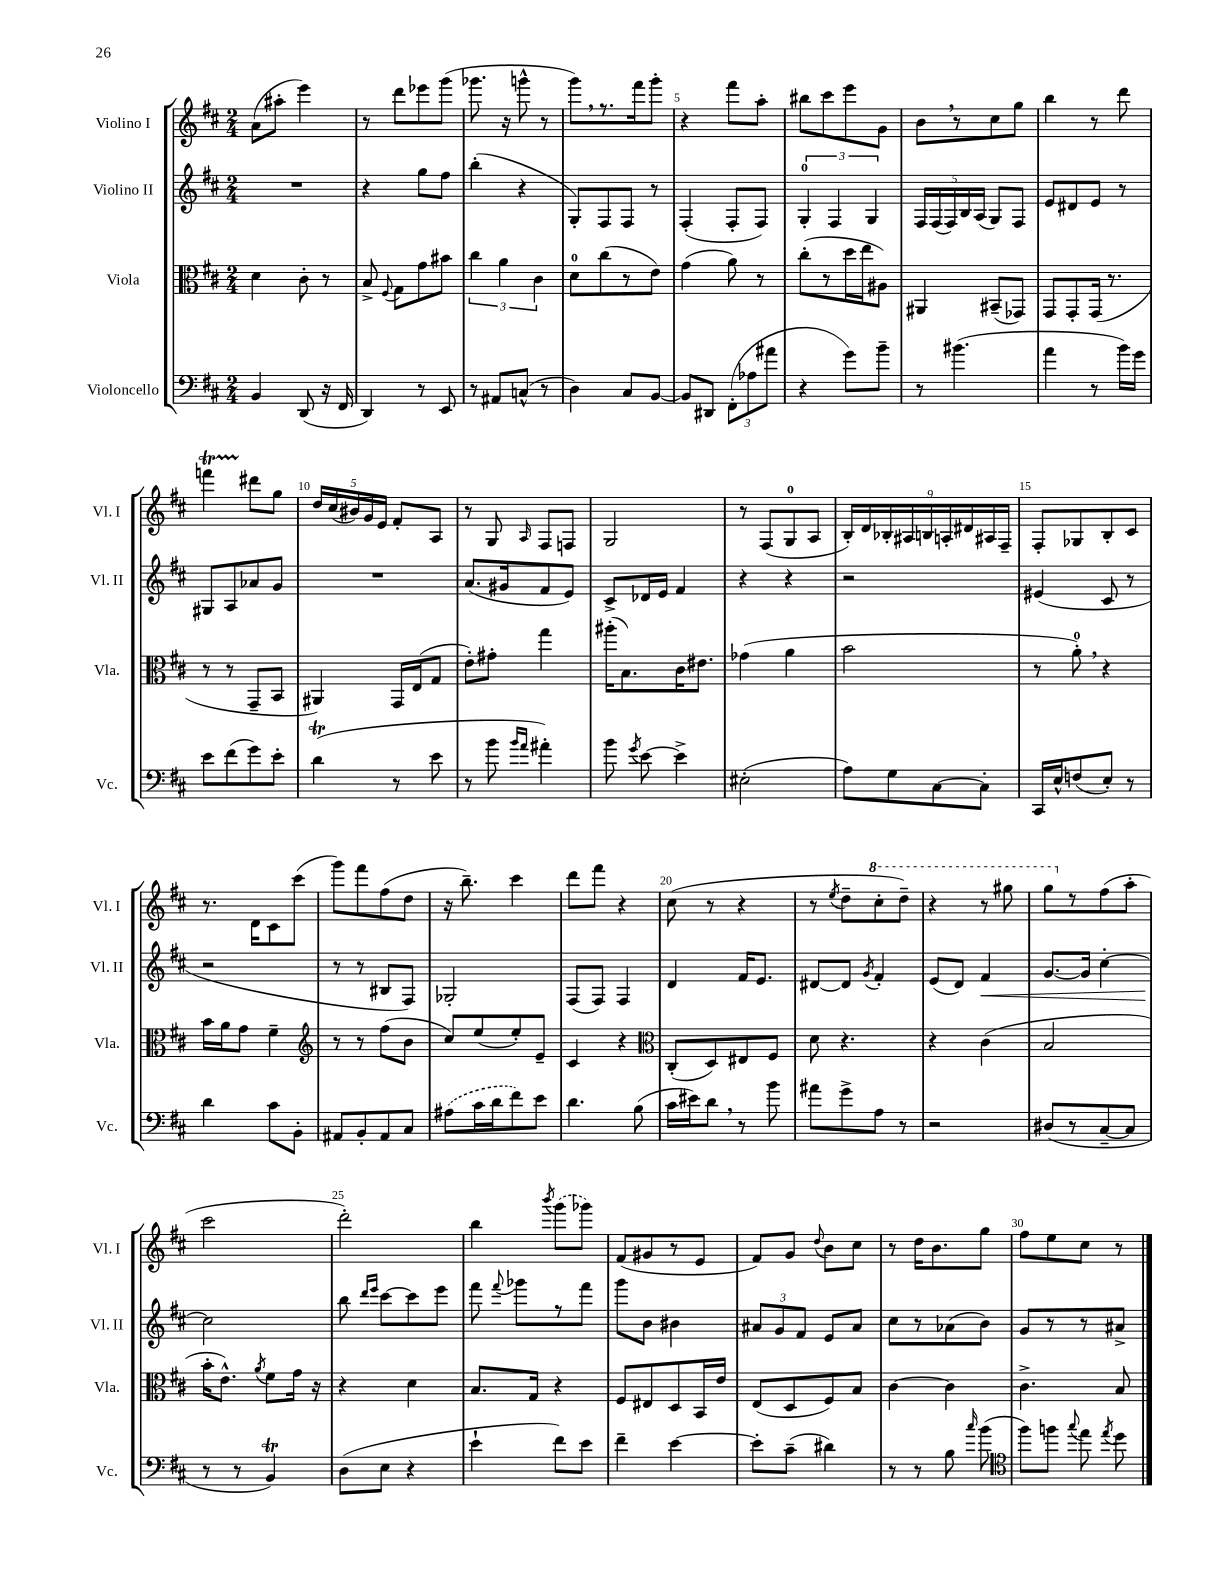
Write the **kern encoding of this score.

**kern	**kern	**kern	**kern
*staff4	*staff3	*staff2	*staff1
*clefF4	*clefC3	*clefG2	*clefG2
*k[f#c#]	*k[f#c#]	*k[f#c#]	*k[f#c#]
*M2/4	*M2/4	*M2/4	*M2/4
4BB	4d	2r	(8a
.	.	.	8aa#'
(8DD	8c#'	.	4eee)
16r	8r	.	.
16FF#	.	.	.
=	=	=	=
4DD)	8B^	4r	8r
.	8qqF#	.	.
.	8G	.	8ddd
8r	8g	8gg	8eee-
8EE	8b#	8ff#	(8ggg
=	=	=	=
8r	6cc#	(4bb'	8.ggg-
8AA#	.	.	.
.	6a	.	.
.	.	.	16r
(8C^^	.	4r	8ggg^^
.	6c#	.	.
8r	.	.	8r
=	=	=	=
4D)	8d	8G')	8ggg)
.	(8cc#	8F#	8.r
8C#	8r	8F#	.
.	.	.	16fff#
[8BB	8e)	8r	8ggg'
=	=	=	=
8BB]	(4g	(4F#'	4r
8DD#	.	.	.
(12FF#'	8a)	8F#'	8fff#
12A-	.	.	.
.	8r	8F#)	8aa'
12a#	.	.	.
=	=	=	=
4r	(8cc#'	6G'	8bb#
.	8r	.	8ccc#
.	.	6F#	.
8g)	16dd	.	8eee
.	16ee	.	.
.	.	6G	.
8b~	8A#)	.	8g
=	=	=	=
8r	4AA#	20F#	8b
.	.	(20F#	.
.	.	20F#)	.
(4.b#	.	.	8r
.	.	20B	.
.	.	(20A	.
.	(8BB#~	8G)	8cc#
.	8GG-)	8F#	8gg
=	=	=	=
4a	8GG	8e	4bb
.	8GG'	8d#	.
8r	(16GG	8e	8r
.	8.r	.	.
16b)	.	8r	8ddd
16g	.	.	.
=	=	=	=
8e	8r	8G#	4fff
(8f#	8r	8A	.
8g)	8GG~	8a-	8ddd#
8e'	8BB	8g	8gg
=	=	=	=
(4d	4AA#)	2r	20dd
.	.	.	(20cc#
.	.	.	20b#)
.	.	.	20g
.	.	.	20e
8r	16GG	.	8f#'
.	(16E	.	.
8e	8G	.	8A
=	=	=	=
8r	8e')	(8.a	8r
8b	8g#'	.	8G
.	.	16g#	.
16qqb	.	.	.
16qqa	.	.	16qqA
4a#')	4gg	8f#	8F#
.	.	8e)	8F
=	=	=	=
8b	(16aa#'	8c#^	2G
.	8.B)	.	.
8qg	.	.	.
[8e	.	16d-	.
.	.	16e	.
4e^]	16c#	4f#	.
.	8.e#	.	.
=	=	=	=
(2E#'	(4g-	4r	8r
.	.	.	(8F#
.	4a	4r	8G
.	.	.	8A
=	=	=	=
8A)	2b	2r	18B')
.	.	.	18d
.	.	.	18B-'
8G	.	.	.
.	.	.	18A#
.	.	.	18B
[8C#	.	.	.
.	.	.	18A'
.	.	.	18d#
8C#']	.	.	.
.	.	.	18A#
.	.	.	18F#~
=	=	=	=
16CC#	8r	(4e#	8F#'
16E^^	.	.	.
(8F	8a')	.	8G-
8E')	4r	8c#	8B'
8r	.	8r	8c#
=	=	=	=
4d	16b	2r	8.r
.	16a	.	.
.	8g	.	.
.	.	.	16d
8c#	4f#~	.	8c#
8BB'	.	.	(8ccc#
=	=	=	=
*	*clefG2	*	*
8AA#	8r	8r	8ggg)
8BB'	8r	8r	8fff#
8AA#	(8ff#	8B#	(8ff#
8C#	8b	8F#)	8dd
=	=	=	=
(8A#	8cc#)	2G-'	16r
.	.	.	8.bb~)
16c#	(8ee	.	.
16d	.	.	.
8f#)	8ee')	.	4ccc#
8e	8e~	.	.
=	=	=	=
4.d	4c#	(8F#	8ddd
.	.	8F#)	8fff#
.	4r	4F#	4r
(8B	.	.	.
=	=	=	=
*	*clefC3	*	*
16c#	(8C#'	4d	(8cc#
16e#)	.	.	.
8d	8D)	.	8r
8r	8E#	16f#	4r
.	.	8.e	.
8b	8F#	.	.
=	=	=	=
8a#	8d	[8d#	8r
.	.	.	8qee
8g^	4.r	8d#]	8dd~
.	.	8qg	.
8A	.	4f#'	8ccc#'
8r	.	.	8ddd~)
=	=	=	=
2r	4r	(8e	4r
.	.	8d)	.
.	(4c#	4f#	8r
.	.	.	8ggg#
=	=	=	=
(8D#	2B	[8.g	8ggg
8r	.	.	8r
.	.	16g]	.
[8C#~	.	[4cc#'	(8ff#
8C#]	.	.	8aa'
=	=	=	=
8r	16b'	2cc#]	2ccc#
.	8.e^^)	.	.
8r	.	.	.
.	8qa	.	.
4BB)	8f#	.	.
.	16g	.	.
.	16r	.	.
=	=	=	=
(8D	4r	8bb	2ddd')
.	.	16qqddd	.
.	.	16qqeee	.
8E	.	[8ccc#	.
4r	4d	8ccc#]	.
.	.	8eee	.
=	=	=	=
4e`	8.B	8fff#	4bb
.	.	8qqfff#	.
.	.	8ggg-	.
.	16G	.	.
.	.	.	8qbbb
8f#)	4r	8r	(8ggg
8e	.	8fff#	8ggg-)
=	=	=	=
4f#~	8F#	8ggg	(8f#
.	8E#	8b	8g#
[4e	8D	4b#	8r
.	16BB	.	8e
.	16e	.	.
=	=	=	=
8e']	(8E	12a#	8f#)
.	.	12g	.
(8c#~	8D	.	8g
.	.	12f#	.
.	.	.	8qqdd
4d#)	8F#)	8e	8b
.	8B	8a#	8cc#
=	=	=	=
8r	[4c#	8cc#	8r
8r	.	8r	16dd
.	.	.	8.b
8B	4c#]	(8a-	.
16qqcc#	.	.	.
(8b	.	8b)	8gg
=	=	=	=
*clefC4	*	*	*
8ff#)	4.c#^	8g	8ff#
8ff	.	8r	8ee
8qqgg	.	.	.
8ee	.	8r	8cc#
8qee	.	.	.
8dd	8B	8a#^	8r
==	==	==	==
*-	*-	*-	*-
